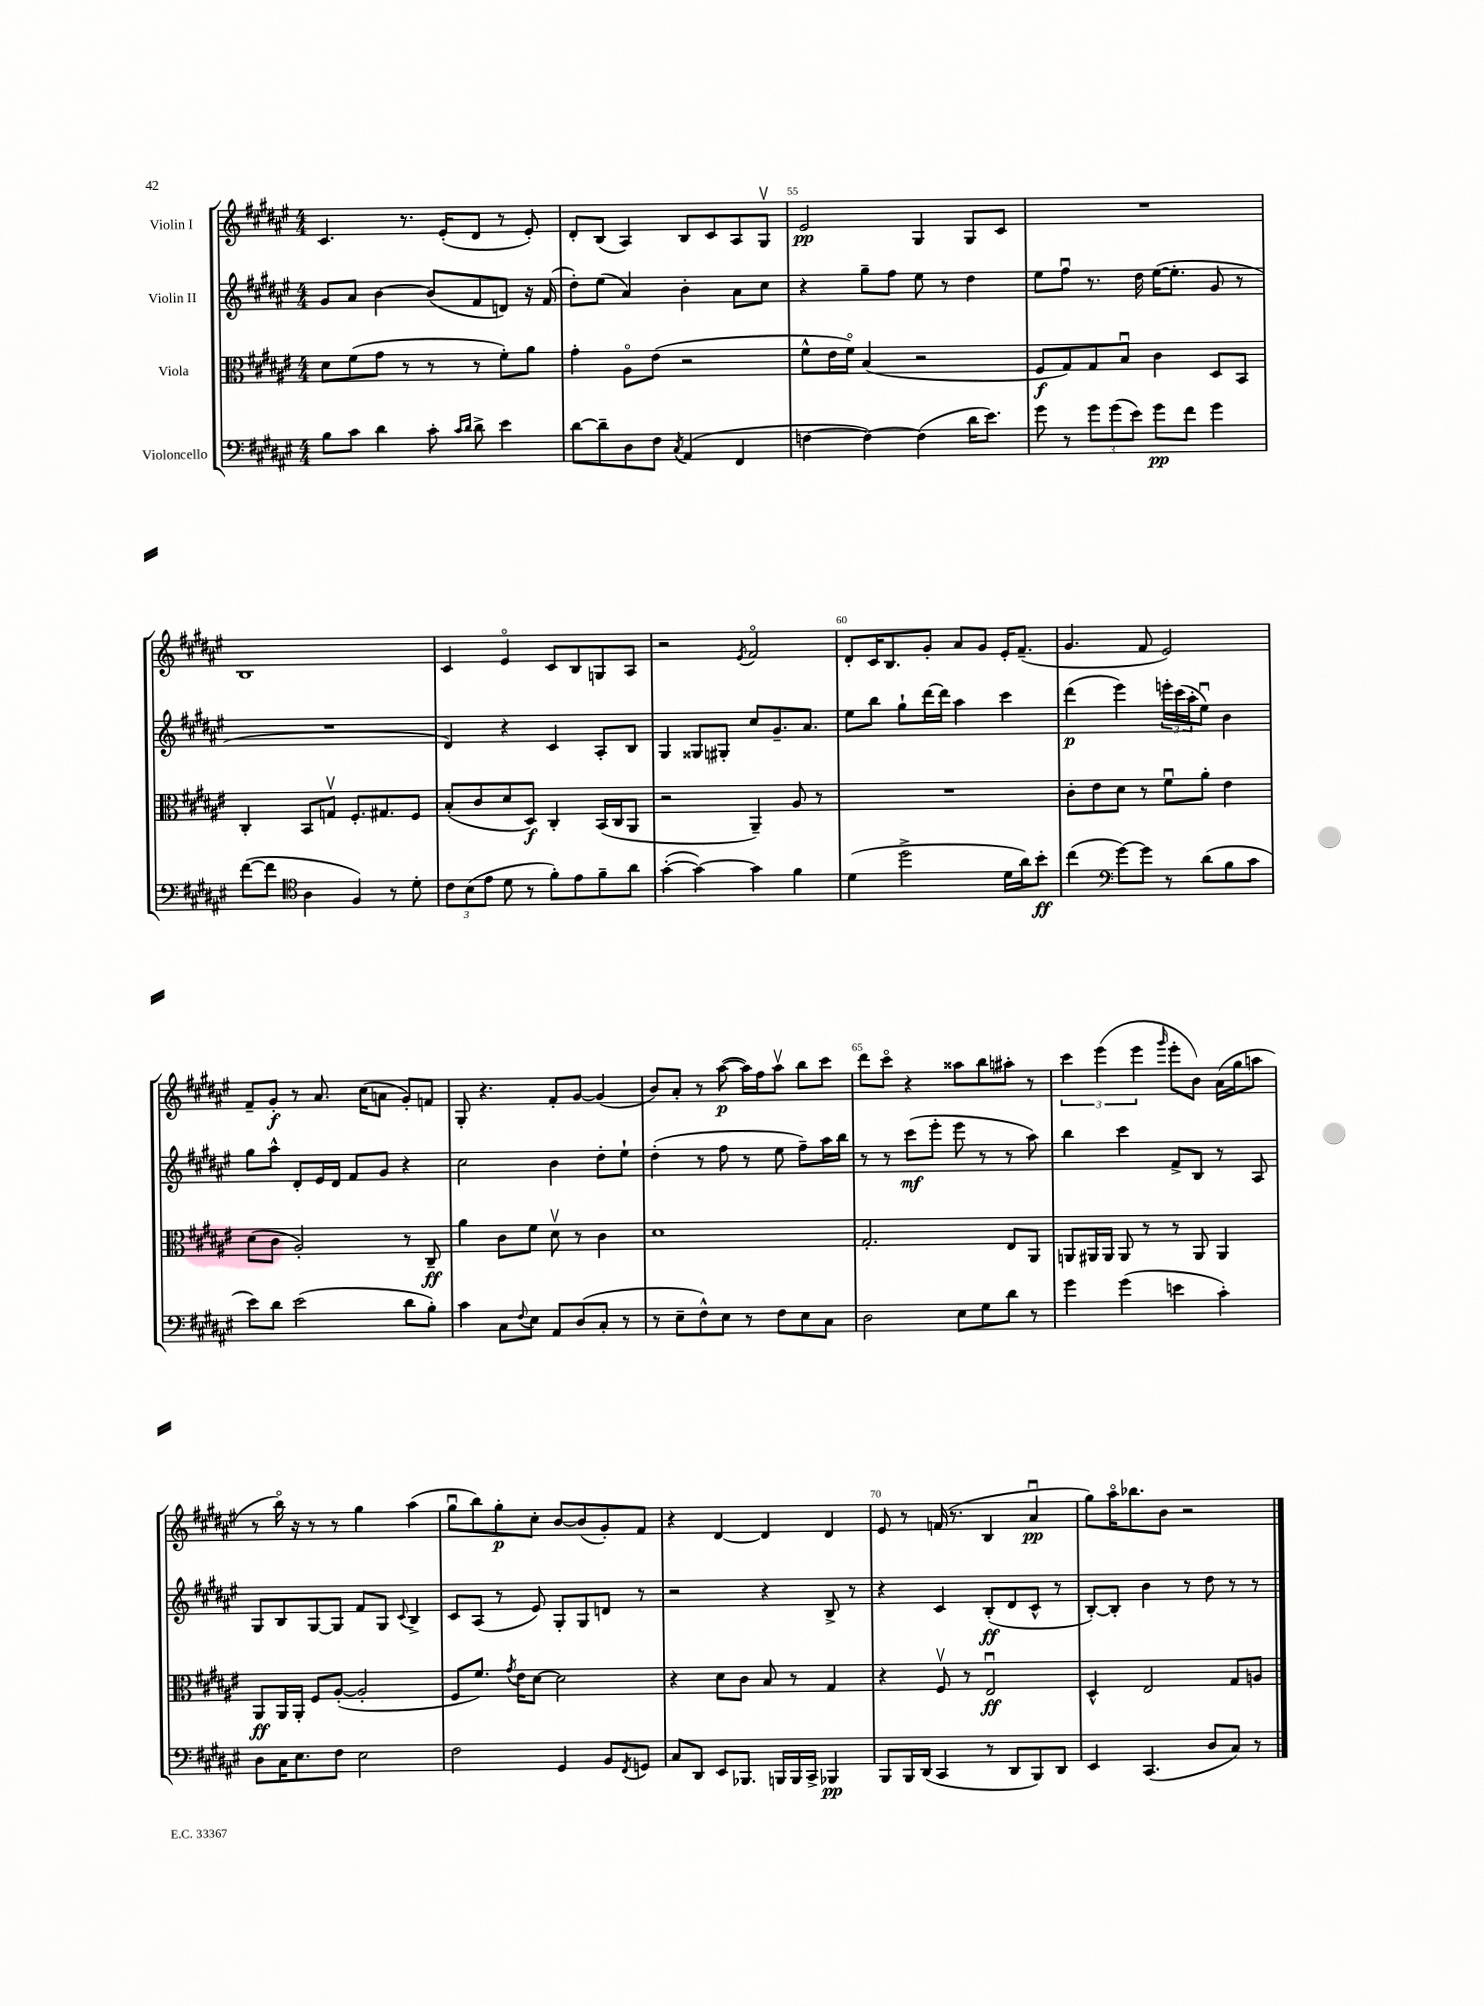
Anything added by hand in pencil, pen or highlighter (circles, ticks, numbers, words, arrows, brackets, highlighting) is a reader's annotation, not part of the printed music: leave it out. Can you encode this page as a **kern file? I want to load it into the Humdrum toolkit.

**kern	**kern	**kern	**kern
*staff4	*staff3	*staff2	*staff1
*clefF4	*clefC3	*clefG2	*clefG2
*k[f#c#g#d#a#e#]	*k[f#c#g#d#a#e#]	*k[f#c#g#d#a#e#]	*k[f#c#g#d#a#e#]
*M4/4	*M4/4	*M4/4	*M4/4
8B\L	8d#\L	8g#/L	4.c#/
8c#\J	(8f#\	8a#/J	.
4d#\	8g#\J	[4b\	.
.	8r	.	8.r
8c#'\	8r	(8b/]L	.
.	.	.	(16e#'/LK
16qqc#/LL	.	.	.
16qqd#/JJ	.	.	.
8d#^\	8r	8f#/	8d#/J
4e#\	8f#'\L)	8d/J)	8r
.	8a#\J	16r	8e#'/)
.	.	(16f#/	.
=	=	=	=
[8d#\L	4g#'\	8dd#'\L)	8d#'/L
8d#~\]	.	(8ee#\J	(8B/J
8D#\	8A#o\L	4a#/)	4A#/)
8F#\J	(8e#\J	.	.
8qC#/	.	.	.
(4AA#/	2r	4b'\	8B/L
.	.	.	8c#/
4FF#/	.	8a#\L	8A#/
.	.	8cc#\J	8G#v/J
=	=	=	=
[4F\	8f#^^\L	4r	2e#/
.	16e#\L	.	.
.	16f#o\JJ)	.	.
4F\_)	(4B/	8gg#~\L	.
.	.	8ff#\J	.
(4F\]	2r	8ee#\	4G#/
.	.	8r	.
16d#\LK	.	4dd#\	8G#/L
8.e#\J)	.	.	.
.	.	.	8c#/J
=	=	=	=
8g#\	8F#/L	8ee#\L	1r
8r	8G#/)	8ff#u\J	.
12g#\L	8G#/	8.r	.
(12g#\	.	.	.
.	8Bu/J	.	.
12e#\J)	.	.	.
.	.	16dd#\	.
8g#\L	4c#\	([16ee#\LK	.
.	.	8.ee#'\]J	.
8f#\J	.	.	.
4g#\	8D#/L	8g#/	.
.	8BB/J	8r	.
=	=	=	=
([8f#\L	4C#'/	1r	1B
8f#\]J	.	.	.
*clefC4	*	*	*
4A#\	8BB/L	.	.
.	8Gv/J	.	.
4F#/)	8.F#'/L	.	.
.	8.G#/	.	.
8r	.	.	.
8d#'\	8F#/J	.	.
=	=	=	=
12c#\L	(8B'/L	4d#/)	4c#/
(12B\	.	.	.
.	8c#/	.	.
12e#\J	.	.	.
8d#\	8d#/	4r	4e#o/
8r	8D#/J)	.	.
8f#'\L)	4C#'/	4c#/	8c#/L
8e#\	.	.	8B/
8f#~\	(16BB/LL	8A#'/L	8G/
.	16C#/J	.	.
8a#\J	8AA#/J	8B/J	8A#/J
=	=	=	=
([4g#'\	2r	4G#/	2r
4g#\_)	.	8G##/L	.
.	.	8G#'/J	.
.	.	.	8qe#/
4g#\]	4AA#~/)	8cc#/L	2f#o/
.	.	8.g#~/	.
4f#\	8A#/	.	.
.	.	8.a#/J	.
.	8r	.	.
=	=	=	=
(4d#\	1r	8ee#\L	8d#'/L
.	.	8bb\J	16c#/K
.	.	.	8.B/
2dd#^\	.	8gg#`\L	.
.	.	[16ddd#\L	8g#'/J
.	.	16ddd#\]JJ	.
.	.	4aa#\	8a#/L
.	.	.	8g#/J
16d#\LL	.	4ccc#\	16e#'/LK
16a#\J)	.	.	(8.f#~/J
8b'\J	.	.	.
=	=	=	=
(4cc#\	8c#'\L	(4ddd#\	4.g#/
.	8e#\	.	.
*clefF4	*	*	*
[8g#\L)	8d#\J	4eee#\)	.
8g#\]J	8r	.	8f#/
8r	8f#u\L	24eee'\LL	2e#/)
.	.	(24ccc#\	.
.	.	24aa#'\J	.
(8d#\L	8a#'\J	8ee#u\J)	.
8B\	4e#\	4b\	.
8c#\J	.	.	.
=	=	=	=
8e#\L)	(8d#\L	8gg#\L	8f#~/L
8d#\J	8c#\J	8aa#^^\J	8g#'/J
(2e#\	2A#'/)	8d#'/L	8r
.	.	16e#/L	8.a#/
.	.	16d#/JJ	.
.	.	8f#/L	.
.	.	.	(16cc#\LK
.	.	8g#/J	8a\J
8d#\L	8r	4r	8g#'/L)
8B'\J)	8C#~/	.	8f/J
=	=	=	=
4c#\	4a#\	2cc#\	8G#'/
.	.	.	4.r
8C#\L	8c#\L	.	.
8qqF#/	.	.	.
8E#\J	8f#\J	.	.
8AA#/L	8d#v\	4b\	8f#'/L
(8D#/	8r	.	[8g#/J
8C#'/J	4c#\	8dd#'\L	(4g#/]
8r	.	8ee#`\J	.
=	=	=	=
8r	1d#	(4dd#'\	8b/L)
8E#~\L	.	.	8a#'/J
8F#^^\)	.	8r	8r
8E#\J	.	8ff#\	([8aa#\
8r	.	8r	16aa#\]LL)
.	.	.	16ff#\J
8F#\L	.	8ee#\	8aa#v\J
8E#\	.	8ff#~\L)	8bb\L
8C#\J	.	16aa#\L	8ccc#\J
.	.	16bb\JJ	.
=	=	=	=
2D#\	2.G#'/	8r	8ddd#\L
.	.	8r	8ccc#o\J
.	.	(8ccc#\L	4r
.	.	8eee#'\J	.
8E#\L	.	8eee#\	8aa##\L
8G#\	.	8r	8bb\
8d#\J	8E#/L	8r	8aa#'\J
8r	8AA#/J	8aa#\)	8r
=	=	=	=
4g#\	8AA/L	4bb\	6ccc#\
.	16AA#/L	.	.
.	.	.	(6eee#\
.	16AA#/JJ	.	.
(4g#\	8AA#/	4ccc#\	.
.	.	.	6eee#\
.	8r	.	.
.	.	.	16qqggg#/
4e\	8r	8f#^/L	8eee#'\L
.	8AA#/	8B/J	8b\J)
4c#'\)	4AA#/	8r	(16a#\LL
.	.	.	16gg#\J
.	.	8A#/	8aa\J
=	=	=	=
8D#\L	8AA#/L	8G#/L	8r
16C#\K	16AA#/L	8B/	16bbo\)
8.E#\	16AA#'/JJ	.	16r
.	8F#/L	[8G#/	8r
8F#\J	([8A#'/J	8G#/]J	8r
2E#\	2A#'/]	8f#/L	4gg#\
.	.	8G#/J	.
.	.	8qqc#/	.
.	.	4B^/	(4aa#\
=	=	=	=
2F#\	8F#/L	8c#/L	8gg#u\L
.	8.f#/J)	(8A#/J	8bb\)
.	.	8r	8gg#'\
.	8qg#/	.	.
.	16e#\LK	.	.
.	[8d#\J	8e#/)	8cc#'\J
4GG#/	2d#\]	8G#'/L	[8b/L
.	.	8G#/	(8b/]
8BB/L	.	8d/J	8g#'/)
8qFF#/	.	.	.
8GG/J	.	8r	8f#/J
=	=	=	=
8C#/L	4r	2r	4r
8DD#/J	.	.	.
8EE#/L	8d#\L	.	[4d#/
8.BBB-/J	8c#\J	.	.
.	8B/	4r	4d#/]
16BBB/LL	.	.	.
16BBB/	8r	.	.
16CC#^/JJ	.	.	.
4BBB-/	4G#/	8B^/	4d#/
.	.	8r	.
=	=	=	=
8BBB/L	4r	4r	8e#/
16BBB/L	.	.	8r
(16DD#/JJ	.	.	.
4CC#/	8F#v/	4c#/	(16f/
.	.	.	8.r
.	8r	.	.
8r	2E#u/	(8B'/L	4B/
8DD#/L	.	8d#/	.
8BBB/)	.	8c#^^/J	4a#u/
8DD#/J	.	8r	.
=	=	=	=
4EE#/	4D#^^/	[8B'/L)	8gg#\L)
.	.	8B'/]J	16aa#o\K
.	.	.	8.bb-\
(4.CC#/	2E#/	4b\	.
.	.	.	8b\J
.	.	8r	2r
8D#/L	.	8dd#\	.
8C#/J)	8G#/L	8r	.
8r	8A/J	8r	.
==	==	==	==
*-	*-	*-	*-
